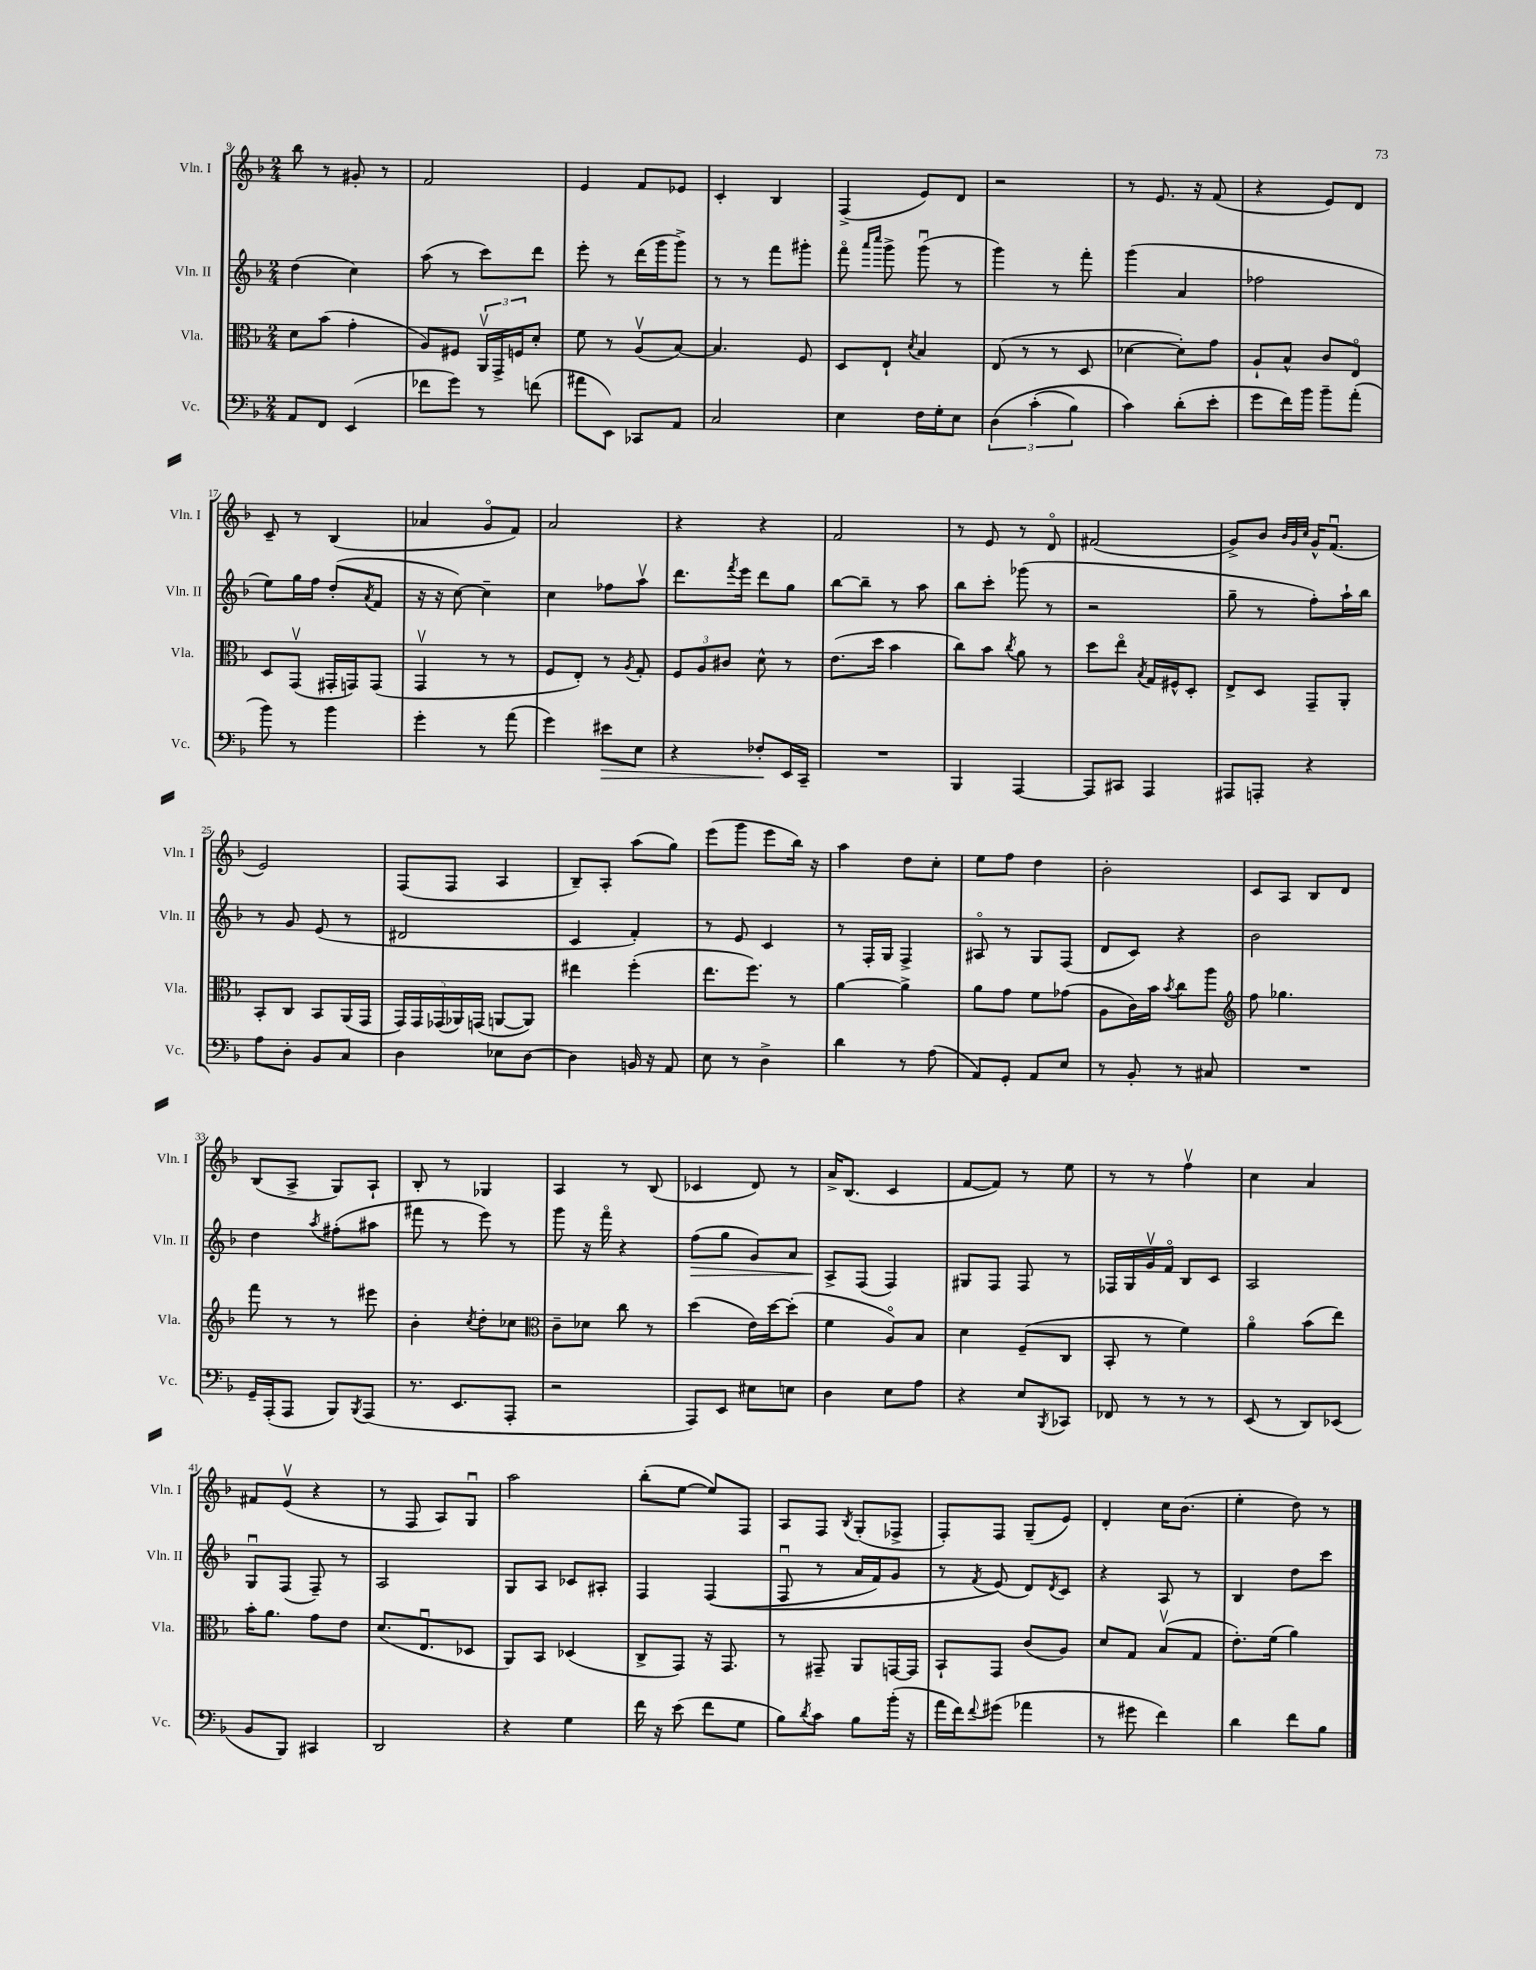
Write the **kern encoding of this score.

**kern	**kern	**kern	**kern
*staff4	*staff3	*staff2	*staff1
*clefF4	*clefC3	*clefG2	*clefG2
*k[b-]	*k[b-]	*k[b-]	*k[b-]
*M2/4	*M2/4	*M2/4	*M2/4
8AA	8d	(4dd	8bb-
8FF	(8b-	.	8r
(4EE	4g'	4cc)	8g#'
.	.	.	8r
=	=	=	=
8f-	8A)	(8aa	2f
8g)	8F#	8r	.
8r	24AAv	8ccc)	.
.	24GG^	.	.
.	24F	.	.
(8f	8d'	8ddd	.
=	=	=	=
8a#	8f	8eee'	4e
8EE)	8r	8r	.
8CC-	(8Av	(16ddd	8f
.	.	16ggg	.
8AA	[8B-)	8ggg^)	8e-
=	=	=	=
2C	4.B-]	8r	4c'
.	.	8r	.
.	.	8fff	4B-
.	8F	8ggg#'	.
=	=	=	=
4E	8D	8fffo	(4F^
.	.	16qqaaa	.
.	.	16qqcccc	.
.	8E`	8ggg^	.
.	8qd	.	.
16F	4B-	(8gggu	8e)
16G'	.	.	.
8E	.	8r	8d
=	=	=	=
&(6D	(8E	4ggg)	2r
.	8r	.	.
(6c'	.	.	.
.	8r	8r	.
6B-)	.	.	.
.	8D	8fff'	.
=	=	=	=
4c&)	[4d-	(4ggg	8r
.	.	.	8.e
(8d'	8d-'])	4a	.
.	.	.	16r
8e'	8g	.	(8f
=	=	=	=
8g	8A`	2ff-	4r
16f)	8B-^^	.	.
16b-	.	.	.
8b-~	8c	.	8e)
(8a'	8Eo	.	8d
=	=	=	=
8b-)	8D	8ee)	8c~
8r	(8GGv	16gg	8r
.	.	16ff	.
4b-	16GG#'	(8dd'	(4B-
.	16GG)	.	.
.	.	8qa	.
.	(8GG	8f	.
=	=	=	=
4g'	4GGv	16r	4a-
.	.	16r	.
.	.	[8cc)	.
8r	8r	4cc~]	8go
(8a	8r	.	8f)
=	=	=	=
4g)	8F	4cc	2a
.	8E')	.	.
8e#	8r	8ff-	.
.	8qA	.	.
8E	8G'	8aav	.
=	=	=	=
4r	12F	8.ddd	4r
.	12A	.	.
.	12c#	.	.
.	.	8qfff	.
.	.	16eee	.
8F-'	8d^^	8ddd	4r
16EE	8r	8gg	.
16CC~	.	.	.
=	=	=	=
2r	(8.e	[8bb-	2f
.	.	8bb-~]	.
.	16dd	.	.
.	4b-	8r	.
.	.	8aa	.
=	=	=	=
4BBB-	8cc)	8bb-	8r
.	8b-	8ccc'	8e
.	8qcc	.	.
[4AAA	8a	(8ggg-	8r
.	8r	8r	8do
=	=	=	=
8AAA]	8dd	2r	(2f#
8CC#	8eeo	.	.
.	8qB-	.	.
4AAA	16G	.	.
.	16F#^^	.	.
.	8D'	.	.
=	=	=	=
8AAA#	8E^	8gg~	8g^)
8AAA'	8D	8r	8b-
.	.	.	32qqb-
.	.	.	32qqg
.	.	.	32qqcc
4r	8GG~	8ff')	16g^^
.	.	.	(8.fu
.	8AA'	16aa`	.
.	.	16bb-	.
=	=	=	=
8A	8BB-'	8r	2e)
8D'	8C	8g	.
8BB-	8BB-	(8e	.
8C	(16AA	8r	.
.	16GG	.	.
=	=	=	=
4D	20GG)	2d#	(8F
.	20GG	.	.
.	(20GG-	.	.
.	.	.	8F
.	20AA-)	.	.
.	(20GG	.	.
8E-	[8AA	.	4A
[8D	8AA])	.	.
=	=	=	=
4D]	4ee#	4c	8B-~)
.	.	.	8A'
16BB	(4ff'	4f')	(8aa
16r	.	.	.
8AA	.	.	8gg)
=	=	=	=
8E	8.ee	8r	(8eee
8r	.	8e	8ggg
.	8.ff)	.	.
4D^	.	4c	8eee
.	8r	.	16bb-)
.	.	.	16r
=	=	=	=
4d	[4a	8r	4aa
.	.	16F'	.
.	.	16G	.
8r	4a^]	4F^	8dd
(8A	.	.	8cc'
=	=	=	=
8AA)	8a	8A#o	8ee
8GG'	8g	8r	8ff
8AA	8f	8G	4dd
8E	(8g-	(8F	.
=	=	=	=
8r	8A	8d	2b-'
8BB-'	16c)	8c)	.
.	16b-	.	.
.	8qb-	.	.
8r	8cc	4r	.
8C#	8aa	.	.
=	=	=	=
*	*clefG2	*	*
2r	8ff	2b-	8c
.	4.gg-	.	8A
.	.	.	8B-
.	.	.	8d
=	=	=	=
16GG~	8fff	4dd	(8B-
(16AAA'	.	.	.
8AAA	8r	.	8A^
.	.	8qaa	.
8BBB-)	8r	(8ff#'	8G)
8qBBB-	.	.	.
(8AAA	8eee#	8aa#	8A`
=	=	=	=
8.r	4b-'	8fff#	8B-'
.	.	8r	8r
8.EE	.	.	.
.	8qcc	.	.
.	8dd'	8eee)	4G-
8AAA'	8cc-	8r	.
=	=	=	=
*	*clefC3	*	*
2r	8c~	8ggg	4A
.	8d-	16r	.
.	.	16fffo	.
.	8cc	4r	8r
.	8r	.	(8B-
=	=	=	=
8AAA)	(4dd	(8ff	4c-
8EE	.	8gg	.
8E#	16e)	8g)	8d)
.	[16dd	.	.
8E	(8dd']	8a	8r
=	=	=	=
4D	4f	8A^	16a^
.	.	.	(8.B-
.	.	(8F	.
8E	8Ao)	4F)	4c
8A	8B-	.	.
=	=	=	=
4r	4d	8G#	[8f
.	.	8F	8f])
8E	(8F~	8F	8r
8qBBB-	.	.	.
8CC-	8C	8r	8ee
=	=	=	=
8FF-	8BB-'	16F-	8r
.	.	16G	.
8r	8r	16gv	8r
.	.	16fo	.
8r	4f)	8B-	4ffv
8r	.	8c	.
=	=	=	=
(8EE	4ao	2A	4cc
8r	.	.	.
8DD)	(8b-	.	4a
(8EE-	8ee)	.	.
=	=	=	=
8BB-	16b-'	8Gu	8f#
.	8.a	.	.
8BBB-)	.	(8F	(8ev
4CC#	8g	8F~)	4r
.	8e	8r	.
=	=	=	=
2DD	(8.d	2A	8r
.	.	.	8F
.	8.Eu	.	.
.	.	.	8A)
.	8D-	.	8Gu
=	=	=	=
4r	8AA)	8G	2aa
.	8BB-	8A	.
4G	(4D-	8c-	.
.	.	8A#'	.
=	=	=	=
16f	8C^	4F	(8bb-'
16r	.	.	.
(8e	8GG)	.	[8ee
8f	16r	&((4F	8ee])
.	8.GG	.	.
8G	.	.	8F
=	=	=	=
8B-)	8r	8Fu	8A
8qd	.	.	.
8c	8GG#~	8r	8F
.	.	.	8qB-
8B-	8AA	16a	(8G'
.	.	16f)	.
(16b-'	[16GG	8g	8F-^
16r	16GG]	.	.
=	=	=	=
16a	8BB-`	8r	8F')
16f)	.	.	.
8qqf	.	8qf	.
(8g#	8GG	(8e&)	8F
4a-	(8c	8d)	(8G~
.	.	8qd	.
.	8A)	8c	8e)
=	=	=	=
8r	8d	4r	4d'
8g#	8G	.	.
4f)	(8B-v	8A	16cc
.	.	.	(8.b-
.	8G	8r	.
=	=	=	=
4d	8.e')	4B-	4ee'
.	(16f	.	.
8f	4a)	8dd	8dd)
8B-	.	8ccc	8r
==	==	==	==
*-	*-	*-	*-
